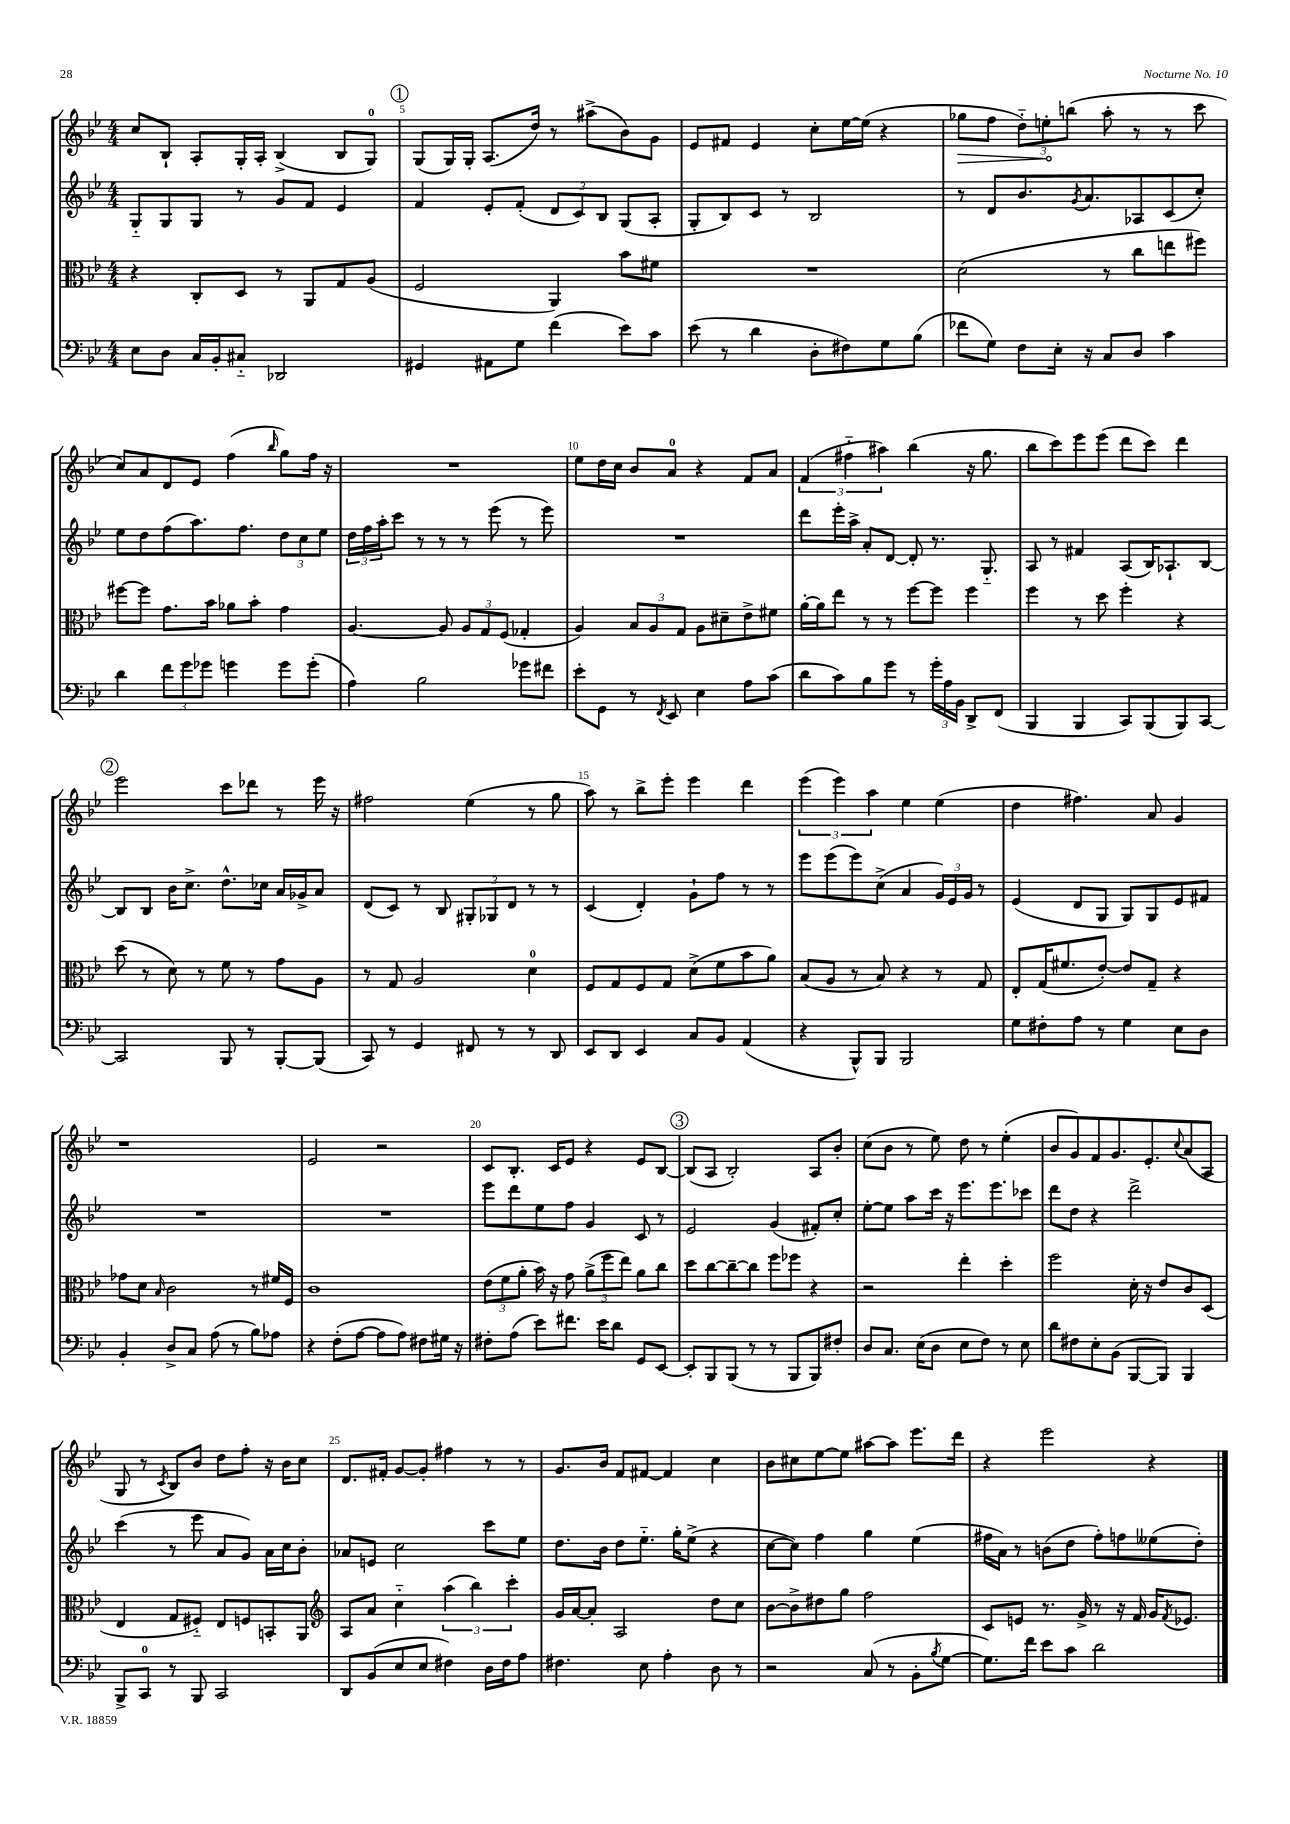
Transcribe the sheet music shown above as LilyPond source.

<<
\new StaffGroup <<
\new Staff = "s0" {
    \clef treble \key bes \major \numericTimeSignature \time 4/4
    c''8 bes8-! a8-. g16-. a16-. bes4->( bes8 g8-0) |
    \mark \markup { \circle "1" } g8( g16) g16-. a8.( d''16) r8 ais''8->( bes'8) g'8 |
    ees'8 fis'8 ees'4 c''8-. ees''16~ ees''16( r4 |
    \once \override Hairpin.circled-tip = ##t ges''8\> f''8 \tuplet 3/2 { d''8-_) e''8-.\! b''8( } a''8-. r8 r8 c'''8 |
    c''8) a'8 d'8 ees'8 f''4( \grace { bes''16 } g''8) f''16 r16 |
    R1 |
    ees''8 d''16 c''16 bes'8 a'8-0 r4 f'8 a'8 |
    \tuplet 3/2 { f'4( fis''4-_ ais''4) } bes''4( r16 g''8. |
    bes''8 c'''8) ees'''8 ees'''8( d'''8 c'''8) d'''4 |
    \mark \markup { \circle "2" } ees'''2 c'''8 des'''8 r8 ees'''16 r16 |
    fis''2 ees''4( r8 g''8 |
    a''8) r8 bes''8-> ees'''8-. ees'''4 d'''4 |
    \tuplet 3/2 { ees'''4( ees'''4) a''4 } ees''4 ees''4( |
    d''4 fis''4.) a'8 g'4 |
    r1 |
    ees'2 r2 |
    c'8 bes8.-. c'16 ees'8 r4 ees'8 bes8~ |
    \mark \markup { \circle "3" } bes8( a8 bes2-.) a8 bes'8-. |
    c''8( bes'8 r8 ees''8) d''8 r8 ees''4-.( |
    bes'8 g'8) f'8 g'8. ees'8.-. \appoggiatura { c''8 } a'8( a8 |
    g8 r8 \acciaccatura { c'8 } bes8) bes'8 d''8 f''8-. r16 bes'16 c''8 |
    d'8. fis'16-. g'8~ g'8-. fis''4 r8 r8 |
    g'8. bes'16 f'8 fis'8~ fis'4 c''4 |
    bes'8 cis''8 ees''8~ ees''8 ais''8~ ais''8 ees'''8. d'''16 |
    r4 ees'''2 r4 \bar "|." |
}
\new Staff = "s1" {
    \clef treble \key bes \major \numericTimeSignature \time 4/4
    g8-_ g8 g8 r8 g'8 f'8 ees'4 |
    \mark \markup { \circle "1" } f'4 ees'8-. f'8-.( \tuplet 3/2 { d'8 c'8) bes8 } g8( a8-. |
    g8-. bes8) c'8 r8 bes2 |
    r8 d'8 bes'8. \acciaccatura { g'8 } a'8. aes8 c'8( c''8-.) |
    ees''8 d''8 f''8( a''8.) f''8. \tuplet 3/2 { d''8 c''8 ees''8 } |
    \tuplet 3/2 { d''16 f''16 a''16-. } c'''8 r8 r8 r8 ees'''8( r8 ees'''8) |
    R1 |
    d'''8 ees'''16-. a''16-> a'8-. d'8~ d'8-. r8. g8.-_ |
    a8 r8 fis'4 a8( bes16) aes8.-! bes8~ |
    \mark \markup { \circle "2" } bes8 bes8 bes'16 c''8.-> d''8.-^ ces''16 a'16 ges'16-> a'8 |
    d'8( c'8) r8 bes8 \tuplet 3/2 { gis8-. ges8 d'8 } r8 r8 |
    c'4( d'4-.) g'8-! f''8 r8 r8 |
    ees'''8 ees'''8( ees'''8) c''8->( a'4 \tuplet 3/2 { g'16) ees'16 g'16 } r8 |
    ees'4( d'8 g8 g8) g8 ees'8 fis'8 |
    R1 |
    R1 |
    ees'''8 d'''8 ees''8 f''8 g'4 c'8 r8 |
    \mark \markup { \circle "3" } ees'2 g'4( fis'8-.) c''8-. |
    ees''8~-. ees''8 a''8 c'''16 r16 ees'''8. ees'''8. ces'''8 |
    d'''8 d''8 r4 d'''2-> |
    c'''4( r8 ees'''8 a'8 g'8) a'16 c''16 bes'8-. |
    aes'8 e'8 c''2 c'''8 ees''8 |
    d''8. bes'16 d''8 ees''8.-_ g''16-. ees''8->( r4 |
    c''8~ c''8) f''4 g''4 ees''4( |
    fis''16 a'16) r8 b'8( d''8 fis''8-.) f''8 eeses''8( d''8-.) \bar "|." |
}
\new Staff = "s2" {
    \clef alto \key bes \major \numericTimeSignature \time 4/4
    r4 c8-. d8 r8 a,8 g8 a8( |
    \mark \markup { \circle "1" } f2 a,4) bes'8 fis'8 |
    R1 |
    d'2( r8 c''8 e''8 fis''8) |
    fis''8~ fis''8 g'8. bes'16 aes'8 bes'8-. g'4 |
    a4.~ a8 \tuplet 3/2 { a8 g8 f8( } ges4-. |
    a4) \tuplet 3/2 { bes8 a8 g8 } a8 dis'8-- ees'8-> fis'8 |
    a'16~-. a'16 ees''8 r8 r8 f''8~ f''8 f''4 |
    f''4 r8 d''8 f''4-. r4 |
    \mark \markup { \circle "2" } d''8( r8 d'8) r8 f'8 r8 g'8 a8 |
    r8 g8 a2 d'4-0 |
    f8 g8 f8 g8 d'8->( f'8 bes'8 a'8) |
    bes8( a8 r8 bes8) r4 r8 g8 |
    ees8-. g16( fis'8. ees'8~-.) ees'8 g8-- r4 |
    ges'8 d'8 \grace { bes16 } c'2 r8 fis'16 f16 |
    c'1 |
    \tuplet 3/2 { ees'8( f'8 a'8-. } bes'16) r16 g'8 \tuplet 3/2 { a'8->( f''8 ees''8) } a'8 c''8 |
    \mark \markup { \circle "3" } d''8 c''8~ c''8~-- c''8 f''8 fes''8 r4 |
    r2 ees''4-. d''4-. |
    f''2 d'16-. r16 ees'8 c'8 d8( |
    ees4 g8 fis8-_) ees8 f8 b,8-. a,8 |
    \clef treble a8 a'8 c''4-_ \tuplet 3/2 { a''4( bes''4) c'''4-. } |
    g'16 a'16~ a'8-. a2 d''8 c''8 |
    bes'8~ bes'8-> dis''8 g''8 f''2 |
    c'8 e'8 r8. g'16-> r8 r16 f'16 g'16 \acciaccatura { f'8 } ees'8. \bar "|." |
}
\new Staff = "s3" {
    \clef bass \key bes \major \numericTimeSignature \time 4/4
    ees8 d8 c16 bes,16-. cis8-_ des,2 |
    \mark \markup { \circle "1" } gis,4 ais,8 g8 f'4( ees'8) c'8 |
    ees'8( r8 d'4 d8-. fis8) g8 bes8( |
    fes'8 g8) f8 ees16-. r16 c8 d8 c'4 |
    d'4 \tuplet 3/2 { f'8 g'8 ges'8 } g'4 g'8 g'8-.( |
    a4) bes2 ges'8 fis'8 |
    ees'8-. g,8 r8 \acciaccatura { f,8 } ees,8 ees4 a8 c'8( |
    d'8 c'8) bes8 g'8 r8 \tuplet 3/2 { g'16-. a16 bes,16 } d,8-> f,8( |
    bes,,4 bes,,4 c,8) bes,,8( bes,,8) c,8~ |
    \mark \markup { \circle "2" } c,2 bes,,8 r8 bes,,8~-. bes,,8( |
    c,8) r8 g,4 fis,8 r8 r8 d,8 |
    ees,8 d,8 ees,4 c8 bes,8 a,4( |
    r4 bes,,8-^) bes,,8 bes,,2 |
    g8 fis8-. a8 r8 g4 ees8 d8 |
    bes,4-. d8-> c8 a8( r8 bes8) aes8 |
    r4 f8-.( a8~ a8 a8) fis8 gis16 r16 |
    fis8-. a8( ees'8) fis'8. ees'16 d'8 g,8 ees,8~ |
    \mark \markup { \circle "3" } ees,8-. bes,,8 bes,,8( r8 r8 bes,,8 bes,,8) fis8-. |
    d8 c8. ees16( d8 ees8 f8) r8 ees8 |
    d'8 fis8 ees8-. bes,8( bes,,8~ bes,,8) bes,,4 |
    bes,,8-> c,8-0 r8 bes,,8 c,2 |
    d,8 bes,8( ees8 ees8 fis4) d16 fis16 a8 |
    fis4. ees8 a4-. d8 r8 |
    r2 c8( r8 bes,8-. \acciaccatura { bes8 } g8~ |
    g8.) f'16 ees'8 c'8 d'2 \bar "|." |
}
>>
>>
\layout { \context { \Score currentBarNumber = #4 \override BarNumber.break-visibility = ##(#f #t #t) barNumberVisibility = #(every-nth-bar-number-visible 5) } }
